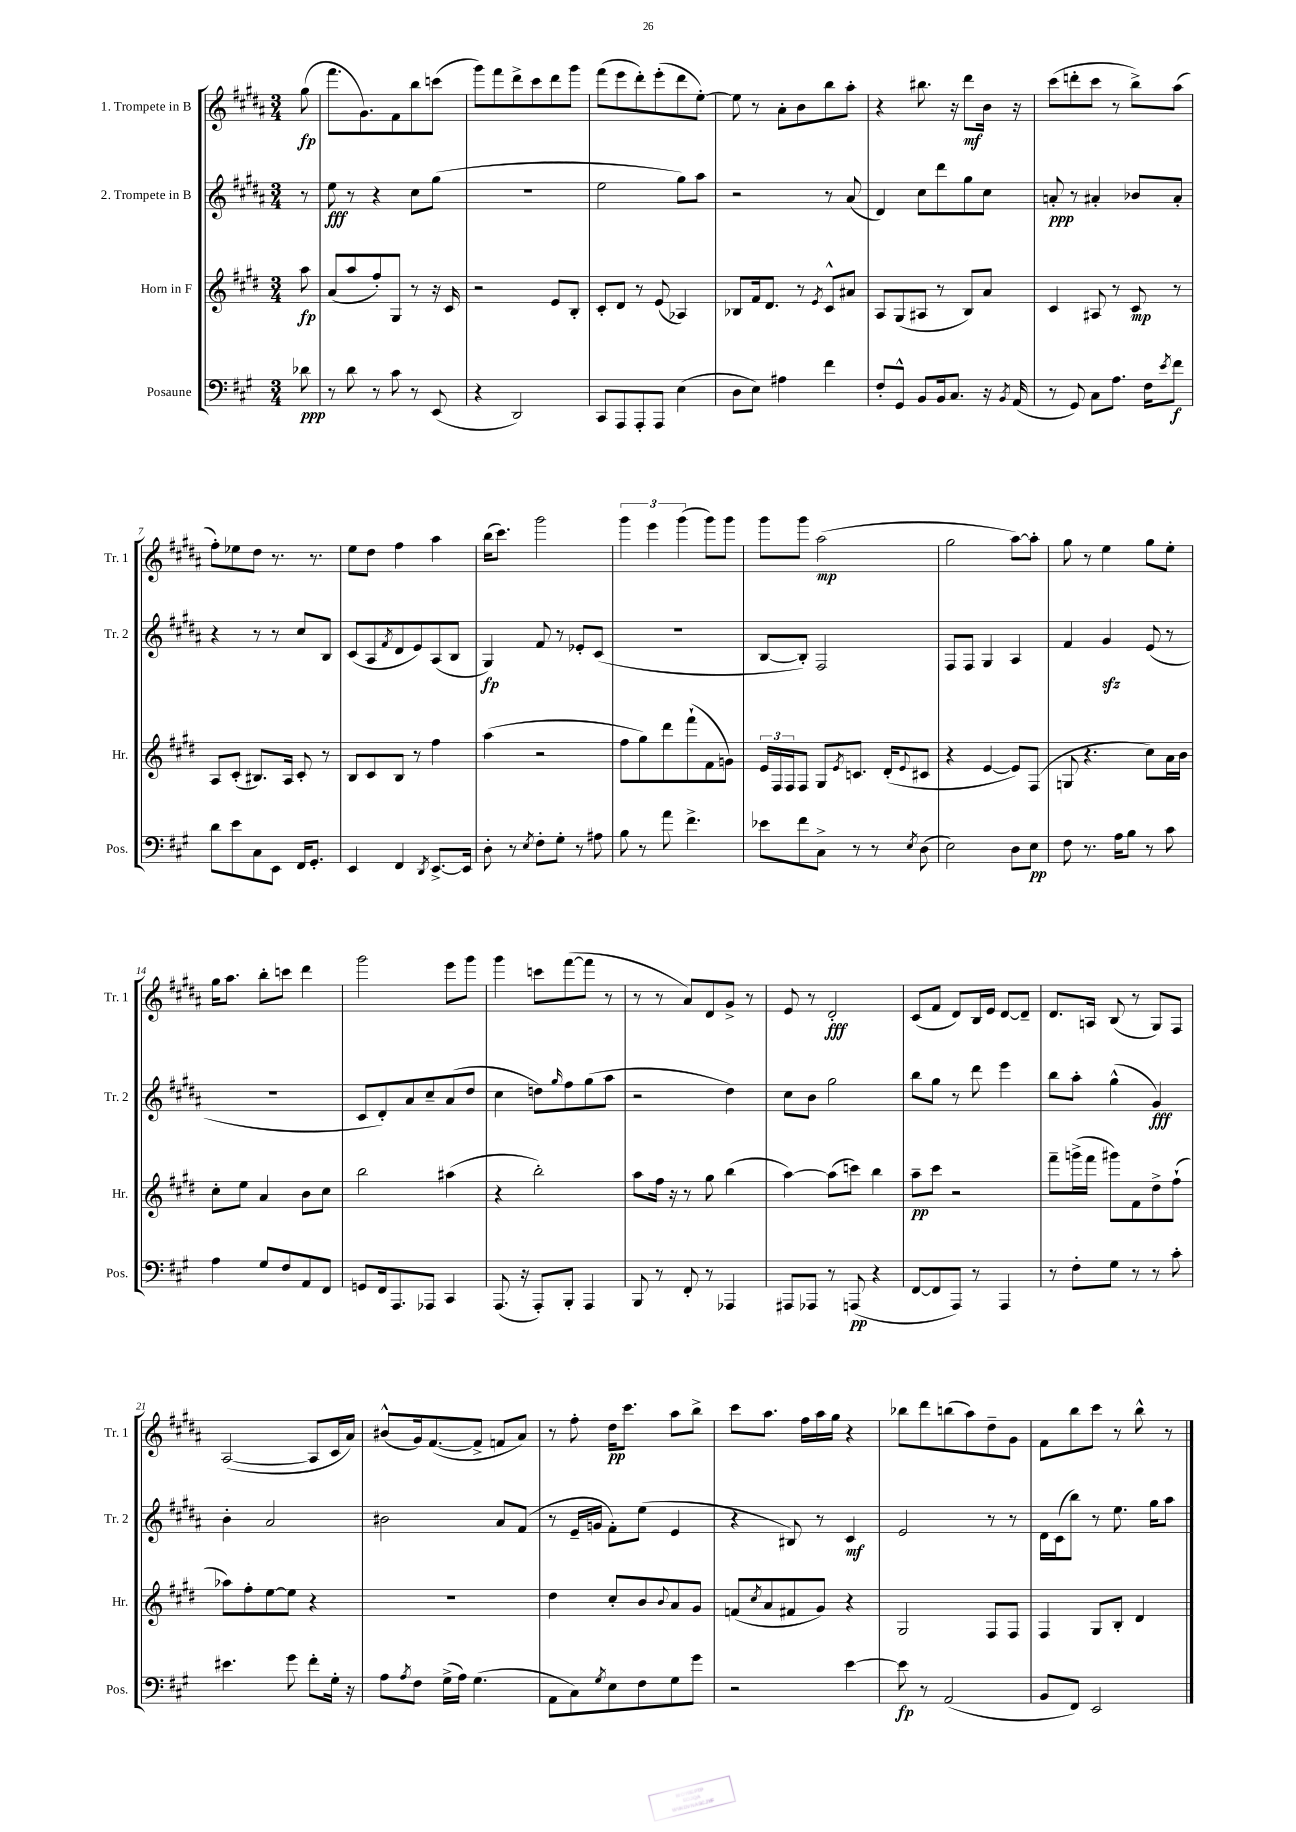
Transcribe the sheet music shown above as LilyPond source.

<<
\new StaffGroup <<
\new Staff = "s0" \with { instrumentName = "1. Trompete in B" shortInstrumentName = "Tr. 1" } {
    \clef treble \key b \major \numericTimeSignature \time 3/4 \partial 8
    gis''8\fp( |
    fis'''8. gis'8.) fis'8 b''8 c'''8( |
    gis'''8) fis'''8 dis'''8-> cis'''8 dis'''8 gis'''8 |
    fis'''8( e'''8 dis'''8-.) e'''8-.( dis'''8 e''8~-.) |
    e''8 r8 ais'8-. b'8 b''8 ais''8-. |
    r4 bis''8. r16 dis'''8\mf b'16 r16 |
    cis'''8( d'''8-. cis'''8 r8 b''8->) ais''8( |
    fis''8-.) ees''8 dis''8 r8. r8. |
    e''8 dis''8 fis''4 ais''4 |
    b''16( cis'''8.) gis'''2 |
    \tuplet 3/2 { gis'''4 e'''4 gis'''4( } gis'''8) gis'''8 |
    gis'''8 gis'''8 ais''2\mp( |
    gis''2 ais''8~) ais''8-. |
    gis''8 r8 e''4 gis''8 e''8-. |
    gis''16 ais''8. b''8-. c'''8 dis'''4 |
    gis'''2 e'''8 gis'''8 |
    gis'''4 c'''8 fis'''8~( fis'''8 r8 |
    r8 r8 ais'8) dis'8 gis'8-> r8 |
    e'8 r8 dis'2-.\fff |
    cis'8( fis'8 dis'8) b16 e'16 dis'8~ dis'8-- |
    dis'8. a16 b8( r8 gis8) fis8 |
    ais2~( ais8 cis'16 ais'16) |
    bis'8-^( gis'16) fis'8.~( fis'8-> f'8 ais'8) |
    r8 fis''8-. dis''16\pp cis'''8. ais''8 b''8-> |
    cis'''8 ais''8. fis''16 ais''16 gis''16 r4 |
    bes''8 dis'''8 b''8( ais''8) dis''8-- gis'8 |
    fis'8 b''8 cis'''8 r8 b''8-^ r8 \bar "|." |
}
\new Staff = "s1" \with { instrumentName = "2. Trompete in B" shortInstrumentName = "Tr. 2" } {
    \clef treble \key b \major \numericTimeSignature \time 3/4 \partial 8
    r8 |
    e''8\fff r8 r4 cis''8 gis''8( |
    R2. |
    e''2 gis''8) ais''8 |
    r2 r8 ais'8( |
    dis'4) cis''8 dis'''8 gis''8 cis''8 |
    a'8-.\ppp r8 ais'4-. bes'8 ais'8-. |
    r4 r8 r8 cis''8 b8 |
    cis'8( ais8 \acciaccatura { fis'8 } dis'8 e'8) ais8( b8 |
    gis4\fp) fis'8 r8 ees'8-. cis'8( |
    R2. |
    b8~ b8-.) fis2 |
    fis8 fis8 gis4 ais4 |
    fis'4 gis'4\sfz e'8( r8 |
    R2. |
    cis'8 dis'8-.) ais'8 cis''8-- ais'8( dis''8 |
    cis''4 d''8) \grace { gis''16 } fis''8 gis''8( ais''8 |
    r2 dis''4) |
    cis''8 b'8 gis''2 |
    b''8 gis''8 r8 dis'''8 e'''4 |
    b''8 ais''8-. gis''4-^( gis'4\fff) |
    b'4-. ais'2 |
    bis'2 ais'8 fis'8( |
    r8 e'16-- g'16 fis'8-.) e''8( e'4 |
    r4 bis8) r8 cis'4\mf |
    e'2 r8 r8 |
    dis'16 cis'16( b''8) r8 e''8. gis''16 ais''8 \bar "|." |
}
\new Staff = "s2" \with { instrumentName = "Horn in F" shortInstrumentName = "Hr." } {
    \clef treble \key e \major \numericTimeSignature \time 3/4 \partial 8
    a''8\fp |
    a'8( a''8 fis''8-.) gis8 r8 r16 cis'16 |
    r2 e'8 b8-. |
    cis'8-. dis'8 r8 e'8( aes4) |
    bes8 fis'16 dis'8. r8 \acciaccatura { e'8 } cis'8-^ ais'8 |
    a8 gis8( ais8 r8 b8) a'8 |
    cis'4 ais8 r8 cis'8\mp r8 |
    a8 cis'8-.( bis8.) a16 cis'8-. r8 |
    b8 cis'8 b8 r8 fis''4 |
    a''4( r2 |
    fis''8 gis''8) dis'''8 fis'''8-!( fis'8 g'8) |
    \tuplet 3/2 { e'16 fis16 fis16 } fis8 gis8 \acciaccatura { e'8 } c'8. dis'16-.( \appoggiatura { e'8 } cis'8 |
    r4 e'4~ e'8) fis8( |
    g8 r4. cis''8) a'16 b'16 |
    cis''8-. e''8 a'4 b'8 cis''8 |
    b''2 ais''4( |
    r4 b''2-.) |
    a''8 fis''16 r16 r8 gis''8 b''4( |
    a''4~) a''8( c'''8) b''4 |
    a''8--\pp cis'''8 r2 |
    fis'''8-- g'''16->( fis'''16 gis'''8) fis'8 dis''8-> fis''8-!( |
    aes''8) fis''8-. e''8~ e''8 r4 |
    R2. |
    dis''4 cis''8-. b'8 \appoggiatura { b'8 } a'8 gis'8 |
    f'8( \acciaccatura { cis''8 } a'8 fis'8 gis'8) r4 |
    gis2 fis8 fis8 |
    fis4 gis8 b8-. dis'4 \bar "|." |
}
\new Staff = "s3" \with { instrumentName = "Posaune" shortInstrumentName = "Pos." } {
    \clef bass \key a \major \numericTimeSignature \time 3/4 \partial 8
    des'8\ppp |
    r8 d'8 r8 cis'8 r8 e,8( |
    r4 d,2) |
    cis,8 a,,8 a,,8-. a,,8 e4( |
    d8 e8) ais4 fis'4 |
    fis8-. gis,8-^ b,8 b,16 cis8. r16 \acciaccatura { b,8 } a,16( |
    r8 gis,8) cis8 a8. fis16 \acciaccatura { e'8 } fis'8\f |
    d'8 e'8 cis8 e,8 fis,16 gis,8.-. |
    e,4 fis,4 \acciaccatura { d,8 } e,8.~-> e,16 |
    d8-. r8 \acciaccatura { e8 } fis8-. gis8-. r8 ais8 |
    b8 r8 a'8 fis'4.-> |
    ees'8 fis'8 cis8-> r8 r8 \acciaccatura { e8 } d8( |
    e2) d8 e8\pp |
    fis8 r8. a16 b8 r8 cis'8 |
    a4 gis8 fis8 a,8 fis,8 |
    g,8 fis,16 a,,8. aes,,8 cis,4 |
    a,,8.( r16 a,,8-.) b,,8-. a,,4 |
    b,,8 r8 fis,8-. r8 aes,,4 |
    ais,,8 aes,,8 r8 a,,8\pp( r4 |
    fis,8~ fis,8 a,,8) r8 a,,4 |
    r8 fis8-. gis8 r8 r8 cis'8-. |
    eis'4. gis'8 fis'8-. gis16-. r16 |
    a8 \acciaccatura { a8 } fis8 gis16->( a16) gis4.( |
    a,8 cis8) \acciaccatura { gis8 } e8 fis8 gis8 gis'8 |
    r2 e'4~ |
    e'8\fp r8 a,2( |
    b,8 fis,8) e,2 \bar "|." |
}
>>
>>
